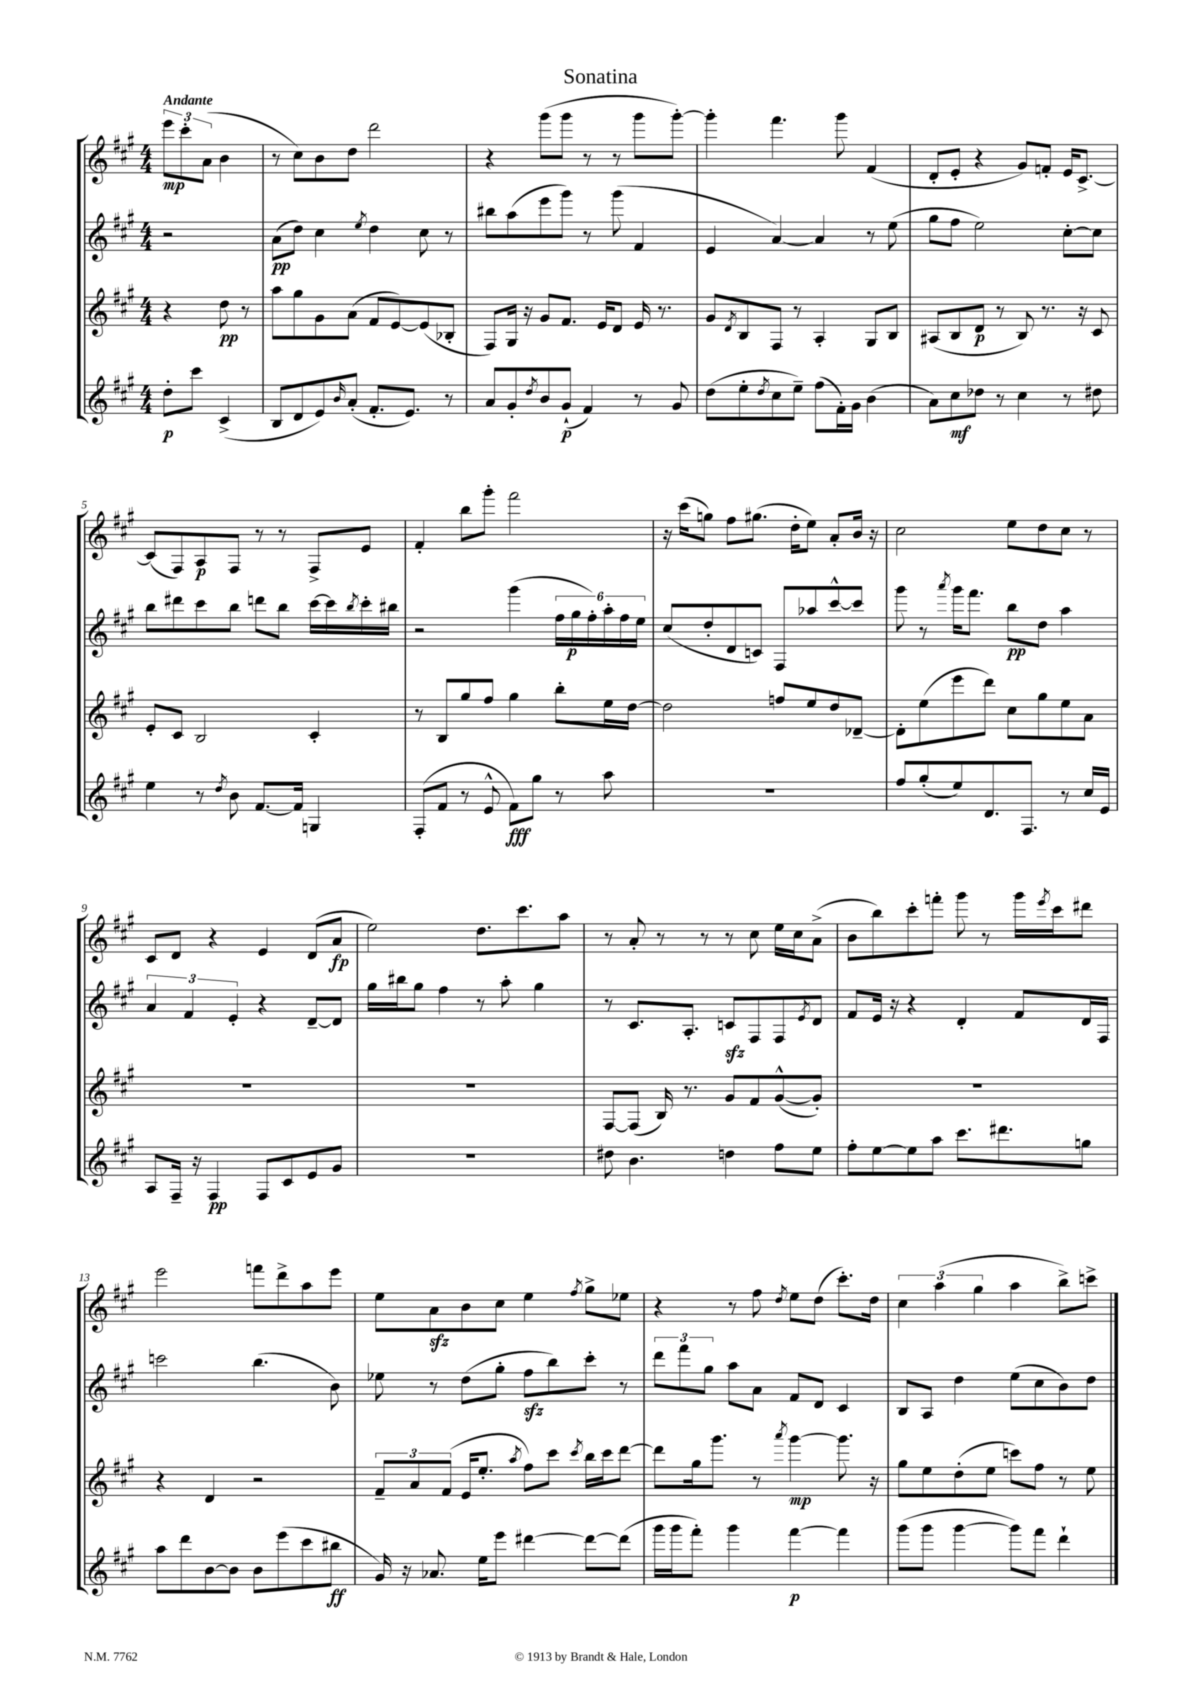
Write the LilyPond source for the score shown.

\header { title = "Sonatina" }
<<
\new StaffGroup <<
\new Staff = "s0" {
    \clef treble \key a \major \numericTimeSignature \time 4/4 \partial 2 \tempo "Andante"
    \tuplet 3/2 { e'''8\mp cis'''8-. a'8( } b'4 |
    r8 cis''8) b'8 d''8 d'''2 |
    r4 gis'''8( gis'''8 r8 r8 gis'''8 gis'''8~-.) |
    gis'''4-. fis'''4. gis'''8 fis'4( |
    d'8-. e'8-. r4 gis'8) f'8-. e'16 cis'8.~-> |
    cis'8( fis8) a8\p fis8 r8 r8 fis8-> e'8 |
    fis'4-. b''8 gis'''8-. fis'''2 |
    r16 cis'''16( g''8) fis''8 gis''8.( d''16-. e''8) a'8-. b'16 r16 |
    cis''2 e''8 d''8 cis''8 r8 |
    cis'8 d'8 r4 e'4 d'8( a'8\fp |
    e''2) d''8. cis'''8. a''8 |
    r8 a'8-. r8 r8 r8 cis''8 e''16 cis''16 a'8->( |
    b'8 b''8) cis'''8-. f'''8-. gis'''8 r8 gis'''16 \acciaccatura { e'''8 } cis'''16 dis'''8 |
    e'''2 f'''8 d'''8-> a''8 e'''8 |
    e''8 a'8\sfz b'8 cis''8 e''4 \acciaccatura { fis''8 } gis''8-> ees''8 |
    r4 r8 fis''8 \acciaccatura { d''8 } e''8 d''8( cis'''8.-.) d''16 |
    \tuplet 3/2 { cis''4 a''4( gis''4 } a''4 b''8->) c'''8-> \bar "|." |
}
\new Staff = "s1" {
    \clef treble \key a \major \numericTimeSignature \time 4/4 \partial 2
    r2 |
    a'8\pp( d''8) cis''4 \acciaccatura { e''8 } d''4 cis''8 r8 |
    bis''8 a''8( e'''8 gis'''8) r8 gis'''8( fis'4 |
    e'4 a'4~) a'4 r8 e''8( |
    gis''8 fis''8 e''2) cis''8~-. cis''8 |
    b''8 dis'''8 cis'''8 b''8 d'''8 b''8 cis'''16~ cis'''16 \acciaccatura { b''8 } cis'''16-. bis''16 |
    r2 gis'''4( \tuplet 6/4 { fis''16 gis''16\p fis''16-.) a''16-. fis''16 e''16 } |
    cis''8( d''8-. d'8 c'8) fis8 aes''8 cis'''8~-^ cis'''8 |
    gis'''8 r8 \acciaccatura { a'''8 } gis'''16 fis'''8. b''8\pp d''8 a''4 |
    \tuplet 3/2 { a'4 fis'4 e'4-. } r4 d'8~-- d'8 |
    gis''16 bis''16 gis''8 fis''4 r8 a''8-. gis''4 |
    r8 cis'8. a8.-. c'8\sfz fis8 fis8 \acciaccatura { e'8 } d'8 |
    fis'8 e'16 r16 r4 d'4-. fis'8 d'16 fis16 |
    c'''2 b''4.( b'8) |
    ees''8 r8 d''8( gis''8-. fis''8\sfz b''8) cis'''8-. r8 |
    \tuplet 3/2 { d'''8 fis'''8 gis''8 } a''8 a'8 fis'8 d'8 cis'4 |
    b8 a8 d''4 e''8( cis''8 b'8) d''8 \bar "|." |
}
\new Staff = "s2" {
    \clef treble \key a \major \numericTimeSignature \time 4/4 \partial 2
    r4 d''8\pp r8 |
    a''8 gis''8 gis'8 a'8( fis'8 e'8~) e'8( bes8-. |
    fis8) gis16 r16 gis'8 fis'8. e'16 d'8 e'16 r8. |
    gis'8 \acciaccatura { d'8 } b8 fis8 r8 a4-. gis8 b8 |
    ais8( b8 d'8\p r8 b8) r8. r16 cis'8 |
    e'8-. cis'8 b2 cis'4-. |
    r8 b8 gis''8 fis''8 gis''4 b''8-. e''16 d''16~ |
    d''2 f''8 e''8 d''8 des'8~-- |
    des'8-. e''8( e'''8 d'''8) cis''8 gis''8 e''8 a'8 |
    R1 |
    R1 |
    fis8~ fis8( b16) r8. gis'8 fis'8 gis'8~-^( gis'8-.) |
    R1 |
    r4 d'4 r2 |
    \tuplet 3/2 { fis'8-- a'8 fis'8( } e'16 e''8.-. \acciaccatura { a''8 } fis''8) cis'''8 \acciaccatura { cis'''8 } b''16 cis'''16 d'''8~ |
    d'''8 gis''16 gis'''8. r8 \acciaccatura { a'''8 } gis'''4~\mp gis'''8. r16 |
    gis''8 e''8 d''8-.( e''8 c'''8) fis''8 r8 e''8 \bar "|." |
}
\new Staff = "s3" {
    \clef treble \key a \major \numericTimeSignature \time 4/4 \partial 2
    d''8-.\p cis'''8 cis'4->( |
    b8 d'8 e'8) \grace { b'16 } a'8-.( fis'8.-. e'8.) r8 |
    a'8 gis'8-. \acciaccatura { d''8 } b'8 gis'8-!\p( fis'4) r8 gis'8 |
    d''8( e''8-. \acciaccatura { d''8 } cis''8 e''8--) fis''8( fis'16-.) gis'16 b'4( |
    a'8) cis''8\mf des''8 r8 cis''4 r8 dis''8 |
    e''4 r8 \acciaccatura { d''8 } b'8 fis'8.~ fis'16 g4 |
    fis8-.( fis'8 r8 e'8-^ fis'8\fff) gis''8 r8 a''8 |
    R1 |
    fis''8 gis''8-.( e''8) d'8. fis8. r8 cis''16 e'16 |
    a8 fis16-- r16 fis4\pp fis8 cis'8 e'8 gis'8 |
    R1 |
    dis''8 b'4. d''4 fis''8 e''8 |
    fis''8-. e''8~ e''8 a''8 cis'''8. dis'''8. g''8 |
    a''8 d'''8 b'8~ b'8 b'8 e'''8( cis'''8 bis''8\ff |
    gis'16) r16 aes'8. e''16 e'''8 dis'''4~ dis'''8~ dis'''8( |
    gis'''16 gis'''16 fis'''8-.) gis'''4 fis'''4~\p fis'''4 |
    gis'''8( gis'''8 gis'''4~ gis'''8) fis'''8 d'''4-! \bar "|." |
}
>>
>>
